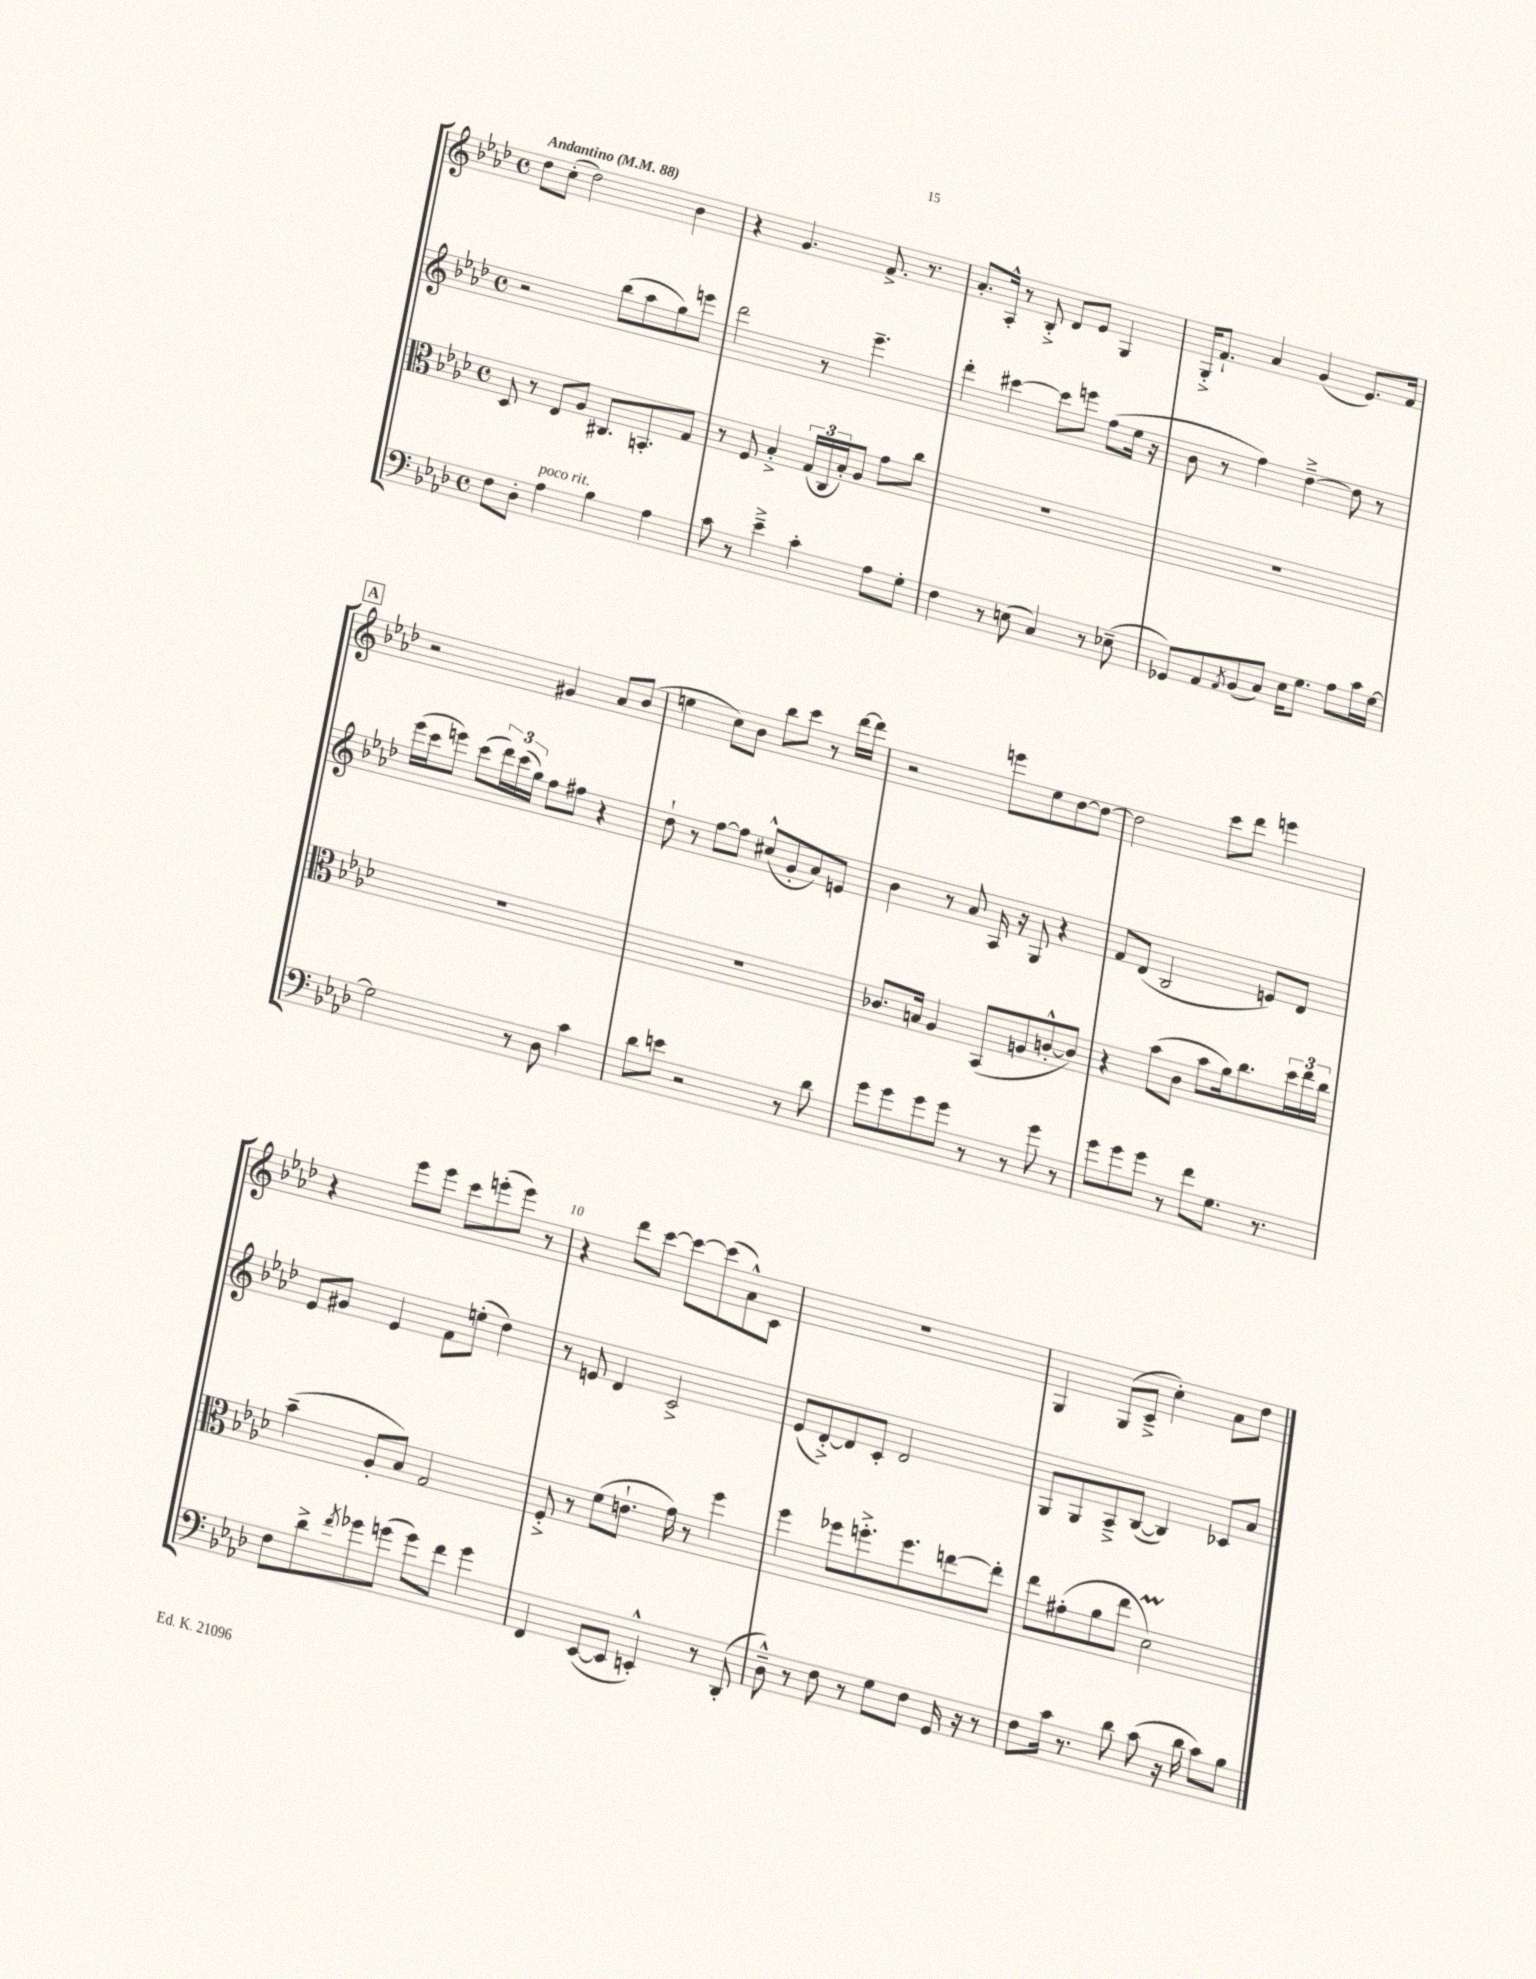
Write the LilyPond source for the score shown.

<<
\new StaffGroup <<
\new Staff = "s0" {
    \clef treble \key aes \major \defaultTimeSignature \time 4/4 \tempo "Andantino" 4 = 88
    des''8 c''8-.( des''2) bes'4 |
    r4 g'4. f'8.-> r8. |
    aes'8.-. aes16-.-^ r8 bes8-.-> des'8 ees'8 g4 |
    g16-.-> f'8.-! aes'4 g'4( ees'8.) f'16 |
    \mark \markup { \box "A" } r2 gis'4 aes'8 bes'8( |
    e''4 c''8) bes'8 bes''8 c'''8 r8 des'''16~ des'''16 |
    r2 e'''8 ees''8 des''8~ des''8~ |
    des''2 c'''8 des'''8 e'''4 |
    r4 ees'''8 ees'''8 c'''8 e'''8-.( e'''8) r8 |
    r4 des'''8 c'''8~ c'''8~ c'''8( aes'8-^) c'8 |
    r1 |
    g4 g8( c'8---> c''4-.) aes'8 des''8 \bar "|." |
}
\new Staff = "s1" {
    \clef treble \key aes \major \defaultTimeSignature \time 4/4
    r2 bes''8( aes''8 g''8) e'''8 |
    des'''2 r8 ees'''4.-- |
    des'''4-. cis'''4~ cis'''8 e'''8 f''8( ees''16 r16 |
    bes'8 r8 f''4) des''4~---> des''8 r8 |
    \mark \markup { \box "A" } ees'''16( c'''16 e'''8) c'''8( \tuplet 3/2 { des'''16) c'''16( g''16) } f''8 fis''8 r4 |
    des''8-! r8 f''8~ f''8 cis''8-^( g'8-. aes'8) e'8 |
    bes'4 r8 aes'8 aes16 r16 g8 r4 |
    f'8 des'8( bes2 e'8) des'8 |
    ees'8 gis'8 ees'4 f'8 e''8-.( des''4) |
    r8 e'8 des'4 c'2-> |
    ees'8( des'8~-.->) des'8 c'8-. des'2 |
    g8 g8 aes8---> bes8~( bes4) ces'8 aes'8 \bar "|." |
}
\new Staff = "s2" {
    \clef alto \key aes \major \defaultTimeSignature \time 4/4
    des8 r8 ees8 aes8 cis8. b,8.-. g8 |
    r8 f8 bes4-.-> \tuplet 3/2 { g16( c16 bes16-.) } aes8 g'8 c''8 |
    R1 |
    R1 |
    \mark \markup { \box "A" } R1 |
    R1 |
    ces'8. b16 aes4 bes,8( a8 c'8~-.-^ c'8) |
    r4 bes'8( c'8 bes'8 aes'16) c''8. \tuplet 3/2 { des''16 ees''16 c''16 } |
    bes'4--( aes8-. bes8) g2 |
    f8-.-> r8 f'8( e'8.-! g'16) r8 f''4 |
    f''4 fes''8 f''8.-.-> f''8. e''8~ e''8-. |
    ees''8 gis'8-.( aes'8 ees''8 des'2\prall) \bar "|." |
}
\new Staff = "s3" {
    \clef bass \key aes \major \defaultTimeSignature \time 4/4
    f8 des8-. aes4^\markup { \italic "poco rit." } bes4 aes4 |
    c'8 r8 ees'4---> c'4-. aes8 g8-. |
    f4 r8 e8( c4) r8 ees8--( |
    ges,8) aes,8 \acciaccatura { aes,8 } bes,8( c8) ees16 g8. aes8 c'16 g16~ |
    \mark \markup { \box "A" } g2 r8 des8 c'4 |
    des'8 e'8 r2 r8 des'8 |
    g'8 g'8 g'8 g'8 r8 r8 g'8 r8 |
    g'8 g'8 g'8 r8 f'8 g8. r8. |
    f8 des'8-> \acciaccatura { f'8 } ges'8 g'8( g'8) f'8 g'4 |
    f,4 ees,8~( ees,8 e,4-.-^) r8 des,8-.( |
    des8---^) r8 f8 r8 g8 f8 g,16 r16 r8 |
    f8 c'16 r8. des'8 c'8( r16 des'16 c'8) bes8 \bar "|." |
}
>>
>>
\layout { \context { \Score \override BarNumber.break-visibility = ##(#f #t #t) barNumberVisibility = #(every-nth-bar-number-visible 5) } }
